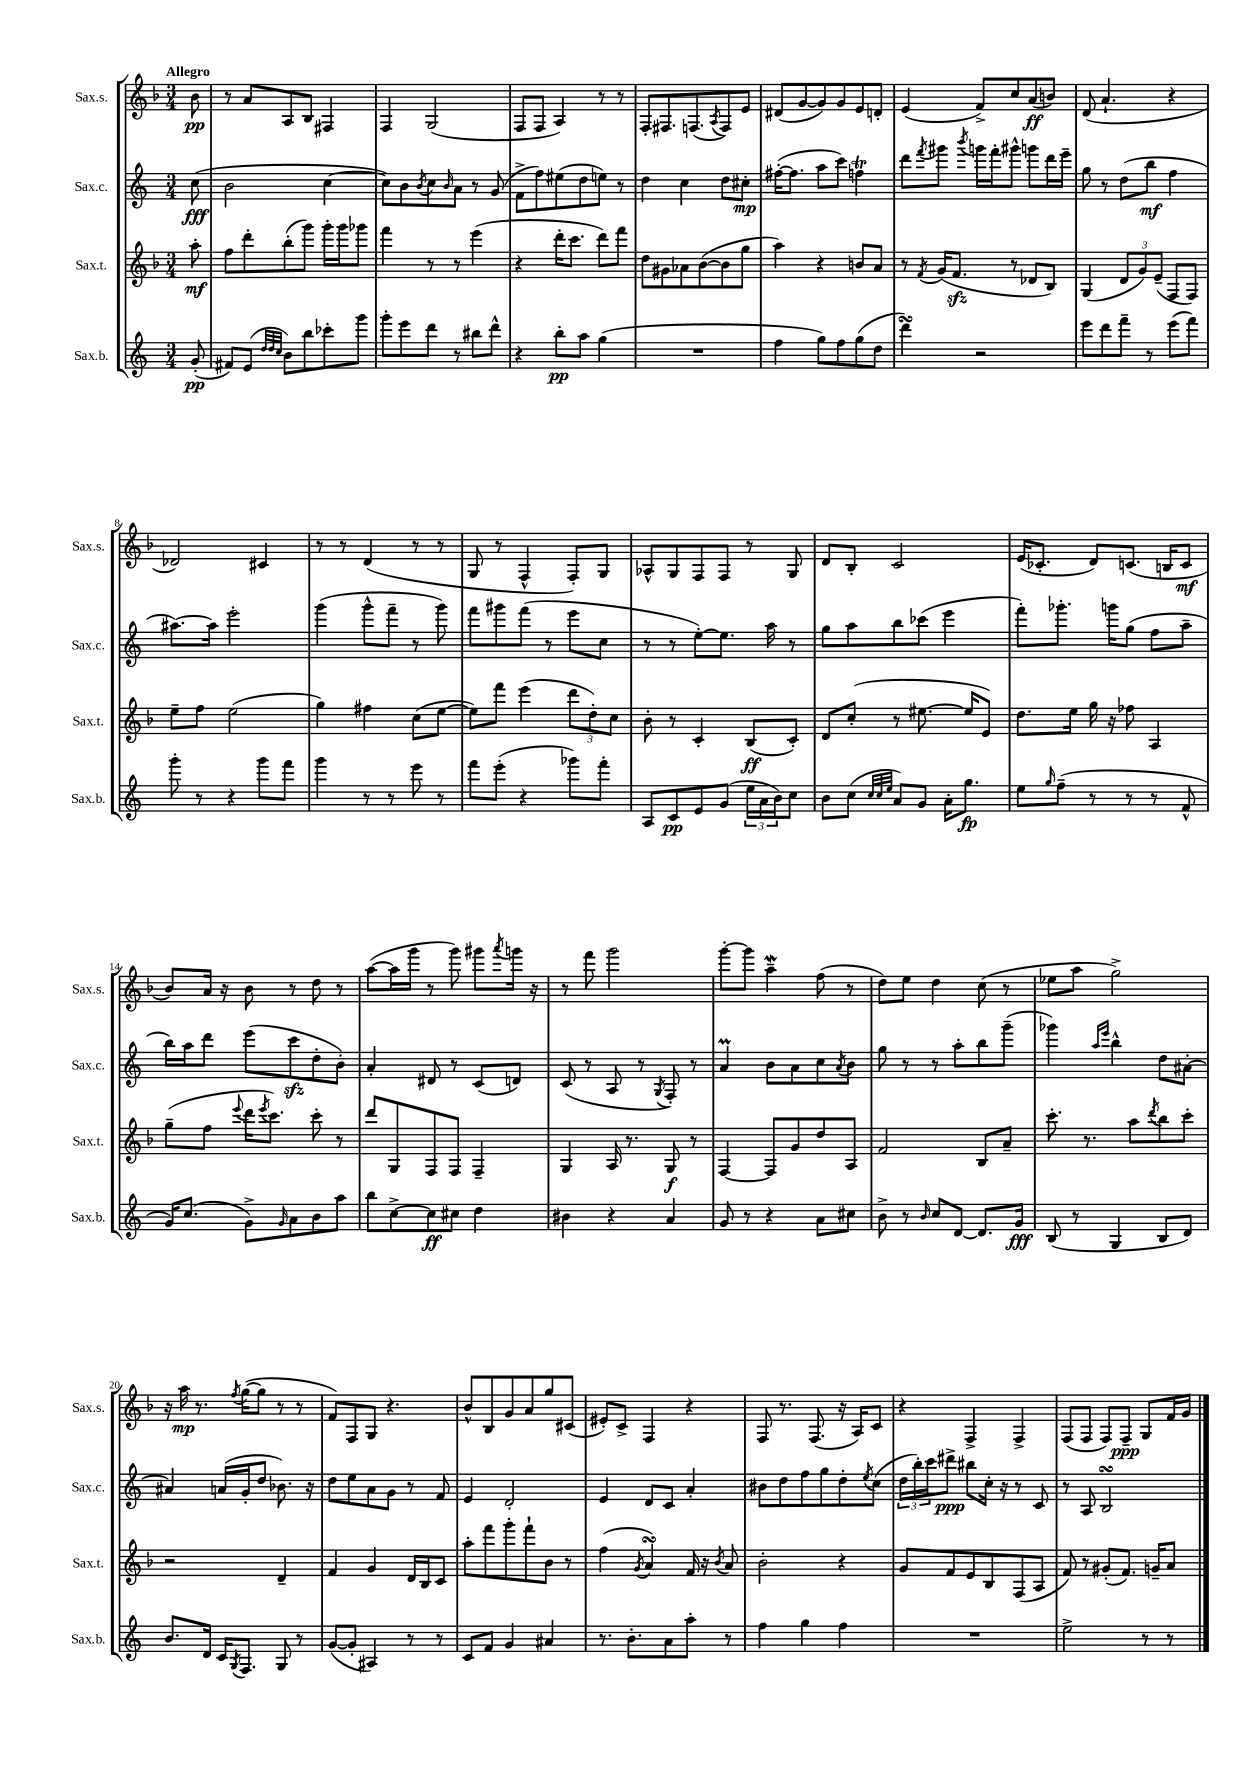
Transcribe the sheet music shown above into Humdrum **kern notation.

**kern	**kern	**kern	**kern
*staff4	*staff3	*staff2	*staff1
*clefG2	*clefG2	*clefG2	*clefG2
*k[]	*k[b-]	*k[]	*k[b-]
*M3/4	*M3/4	*M3/4	*M3/4
(8g'	8aa'	(8cc	8b-
=	=	=	=
8f#)	8ff	2b	8r
(8e	8ddd'	.	8a
32qqdd	.	.	.
32qqdd	.	.	.
32qqcc	.	.	.
8b)	(8bb-'	.	8A
8bb	8ggg)	.	8B-
8ccc-'	16ggg'	[4cc	4F#
.	16ggg	.	.
8ggg	8ggg-	.	.
=	=	=	=
8ggg'	4fff	8cc])	4F
8eee	.	8b	.
.	.	8qb	.
8ddd	8r	8cc	(2G
.	.	16qqb	.
8r	8r	8a	.
8bb#	(4eee	8r	.
8ddd^^	.	(8g	.
=	=	=	=
4r	4r	8f^	8F
.	.	8ff)	8F
8bb'	16ddd'	(8ee#	4A)
.	8.ccc	.	.
8aa	.	8dd	.
(4gg	8ddd)	8ee)	8r
.	8fff	8r	8r
=	=	=	=
2.r	8dd	4dd	8F'
.	8g#	.	8.F#
.	8a-	4cc	.
.	.	.	(8.F
.	([8b-	.	.
.	.	.	8qA
.	8b-]	8dd	8F)
.	8gg	8cc#'	8e
=	=	=	=
4ff	4aa)	([16ff#'	(8d#
.	.	8.ff#]	.
.	.	.	[8g
8gg)	4r	8aa	8g])
8ff	.	8ccc)	8g
(8gg	8b	4ff	8e
8dd	8a	.	8d'
=	=	=	=
4ddd)	8r	8ddd	(4e
.	8qf	8qfff	.
.	(16g	8ggg#	.
.	8.f	.	.
.	.	8qbbb	.
2r	.	16ggg	8f^)
.	.	16fff'	.
.	8r	8ggg#^^	8cc
.	8d-	8ggg	(8a
.	8B-)	16ddd	8b)
.	.	16eee~	.
=	=	=	=
8eee	(4G	8gg	(8d
8ddd	.	8r	4.a`
8fff~	12d	(8dd	.
.	12g)	.	.
8r	.	8bb	.
.	(12e~	.	.
(8eee	8F	4ff	4r
8fff)	8F)	.	.
=	=	=	=
8ggg'	8ee~	[8.aa#)	2d-)
8r	8ff	.	.
.	.	16aa#]	.
4r	(2ee	2eee'	.
8ggg	.	.	4c#
8fff	.	.	.
=	=	=	=
4ggg	4gg)	(4ggg	8r
.	.	.	8r
8r	4ff#	8ggg^^	(4d
8r	.	8fff~	.
8eee	(8cc	8r	8r
8r	[8ee	8ggg)	8r
=	=	=	=
8fff	8ee])	8fff	8G
(8eee'	8fff	8ggg#	8r
4r	(4eee	(8fff	4F^^
.	.	8r	.
8ggg-)	12ddd	8eee	8F')
.	12dd')	.	.
8fff'	.	8cc	8G
.	12cc	.	.
=	=	=	=
8A	8b-'	8r	8A-^^
8c	8r	8r	8G
8e	4c'	[8ee')	8F
(8g	.	8.ee]	8F
24ee	(8B-	.	8r
24a	.	.	.
.	.	16aa	.
24b)	.	.	.
8cc	8c')	8r	8G
=	=	=	=
8b	8d	8gg	8d
(8cc	(8cc'	8aa	8B-'
32qqcc	.	.	.
32qqcc	.	.	.
32qqee	.	.	.
8a)	8r	8bb	2c
8g	[8.ee#	(8ccc-	.
16a'	.	4eee	.
8.gg	16ee#]	.	.
.	8e)	.	.
=	=	=	=
8ee	8.dd	8fff')	(16e
.	.	.	8.c-'
16qqgg	.	.	.
(8ff~	.	8.ggg-'	.
.	16ee	.	.
8r	16gg	.	8d)
.	16r	16ggg	.
8r	8ff-	(8gg	(8.c
8r	4A	8ff	.
.	.	.	16B
8f^^	.	8aa~	8c
=	=	=	=
16g)	(8gg~	16bb)	8b-)
(8.cc	.	16aa	.
.	8ff	8ddd	16a
.	.	.	16r
.	8qqeee	.	.
8g^)	16ddd	(8eee	8b-
.	8qeee	.	.
.	8.ccc)	.	.
16qqg	.	.	.
8a	.	8ccc	8r
8b	8ccc'	8dd'	8dd
8aa	8r	8b')	8r
=	=	=	=
8bb	8ddd	4a'	([8aa
[8cc^	8G	.	16aa]
.	.	.	16ggg
8cc]	8F	8d#	8r
8cc#	8F	8r	8ggg)
4dd	4F~	(8c	8ggg#
.	.	.	8qaaa
.	.	8d)	16ggg
.	.	.	16r
=	=	=	=
4b#	4G	(8c	8r
.	.	8r	8fff
4r	16A	8A	2ggg
.	8.r	.	.
.	.	8r	.
.	.	8qG	.
4a	8G	8F')	.
.	8r	8r	.
=	=	=	=
8g	[4F	4a	[8ggg'
8r	.	.	8ggg]
4r	8F]	8b	4aa~
.	8g	8a	.
8a	8dd	8cc	(8ff
.	.	8qa	.
8cc#	8A	8b	8r
=	=	=	=
8b^	2f	8gg	8dd)
8r	.	8r	8ee
16qqb	.	.	.
8cc	.	8r	4dd
[8d	.	8aa'	.
8.d]	8B-	8bb	(8cc
.	8a~	(8ggg~	8r
16g	.	.	.
=	=	=	=
(8B	8.ccc'	4ggg-)	8ee-
8r	.	.	8aa
.	8.r	.	.
.	.	16qqaa	.
.	.	16qqeee	.
4G	.	4bb^^	2gg^)
.	8aa	.	.
.	8qddd	.	.
8B	8bb-	8dd	.
8d)	8ccc'	[8a#'	.
=	=	=	=
8.b	2r	4a#]	16r
.	.	.	16aa
.	.	.	8.r
16d	.	.	.
16c	.	(16a	.
8qG	.	.	8qff
8.F	.	16g'	([16gg
.	.	8dd	8gg]
8G	4d~	8.b-)	8r
8r	.	.	8r
.	.	16r	.
=	=	=	=
([8g	4f	8dd	8f)
8g']	.	8ee	8F
4A#)	4g	8a	8G
.	.	8g	4.r
8r	16d	8r	.
.	16B-	.	.
8r	8c	8f	.
=	=	=	=
8c	8aa'	4e	8b-^^
8f	8fff	.	8B-
4g	8ggg'	2d'	8g
.	8fff`	.	8a
4a#	8b-	.	8gg
.	8r	.	(8c#
=	=	=	=
8.r	(4ff	4e	8e#')
.	.	.	8c^
8.b'	.	.	.
.	8qg	.	.
.	4a)	8d	4F
8a	.	8c	.
8aa'	16f	4a'	4r
.	16r	.	.
.	8qb-	.	.
8r	8a	.	.
=	=	=	=
4ff	2b-'	8b#	8F
.	.	8dd	8.r
4gg	.	8ff	.
.	.	.	(8.F
.	.	8gg	.
4ff	4r	8dd'	16r
.	.	.	16A)
.	.	8qee	.
.	.	(8cc	8c
=	=	=	=
2.r	8g	24dd	4r
.	.	24bb')	.
.	.	24ccc	.
.	8f	8ddd#^	.
.	8e	8bb#	4F^
.	8B-	16cc'	.
.	.	16r	.
.	(8F	8r	4F^
.	8A	8c	.
=	=	=	=
2ee^	8f)	8r	(8F
.	8r	8A	8F
.	(8g#'	2B	8F)
.	8.f)	.	8F~
8r	.	.	8G
.	16g~	.	.
8r	8a	.	16f
.	.	.	16g
==	==	==	==
*-	*-	*-	*-
